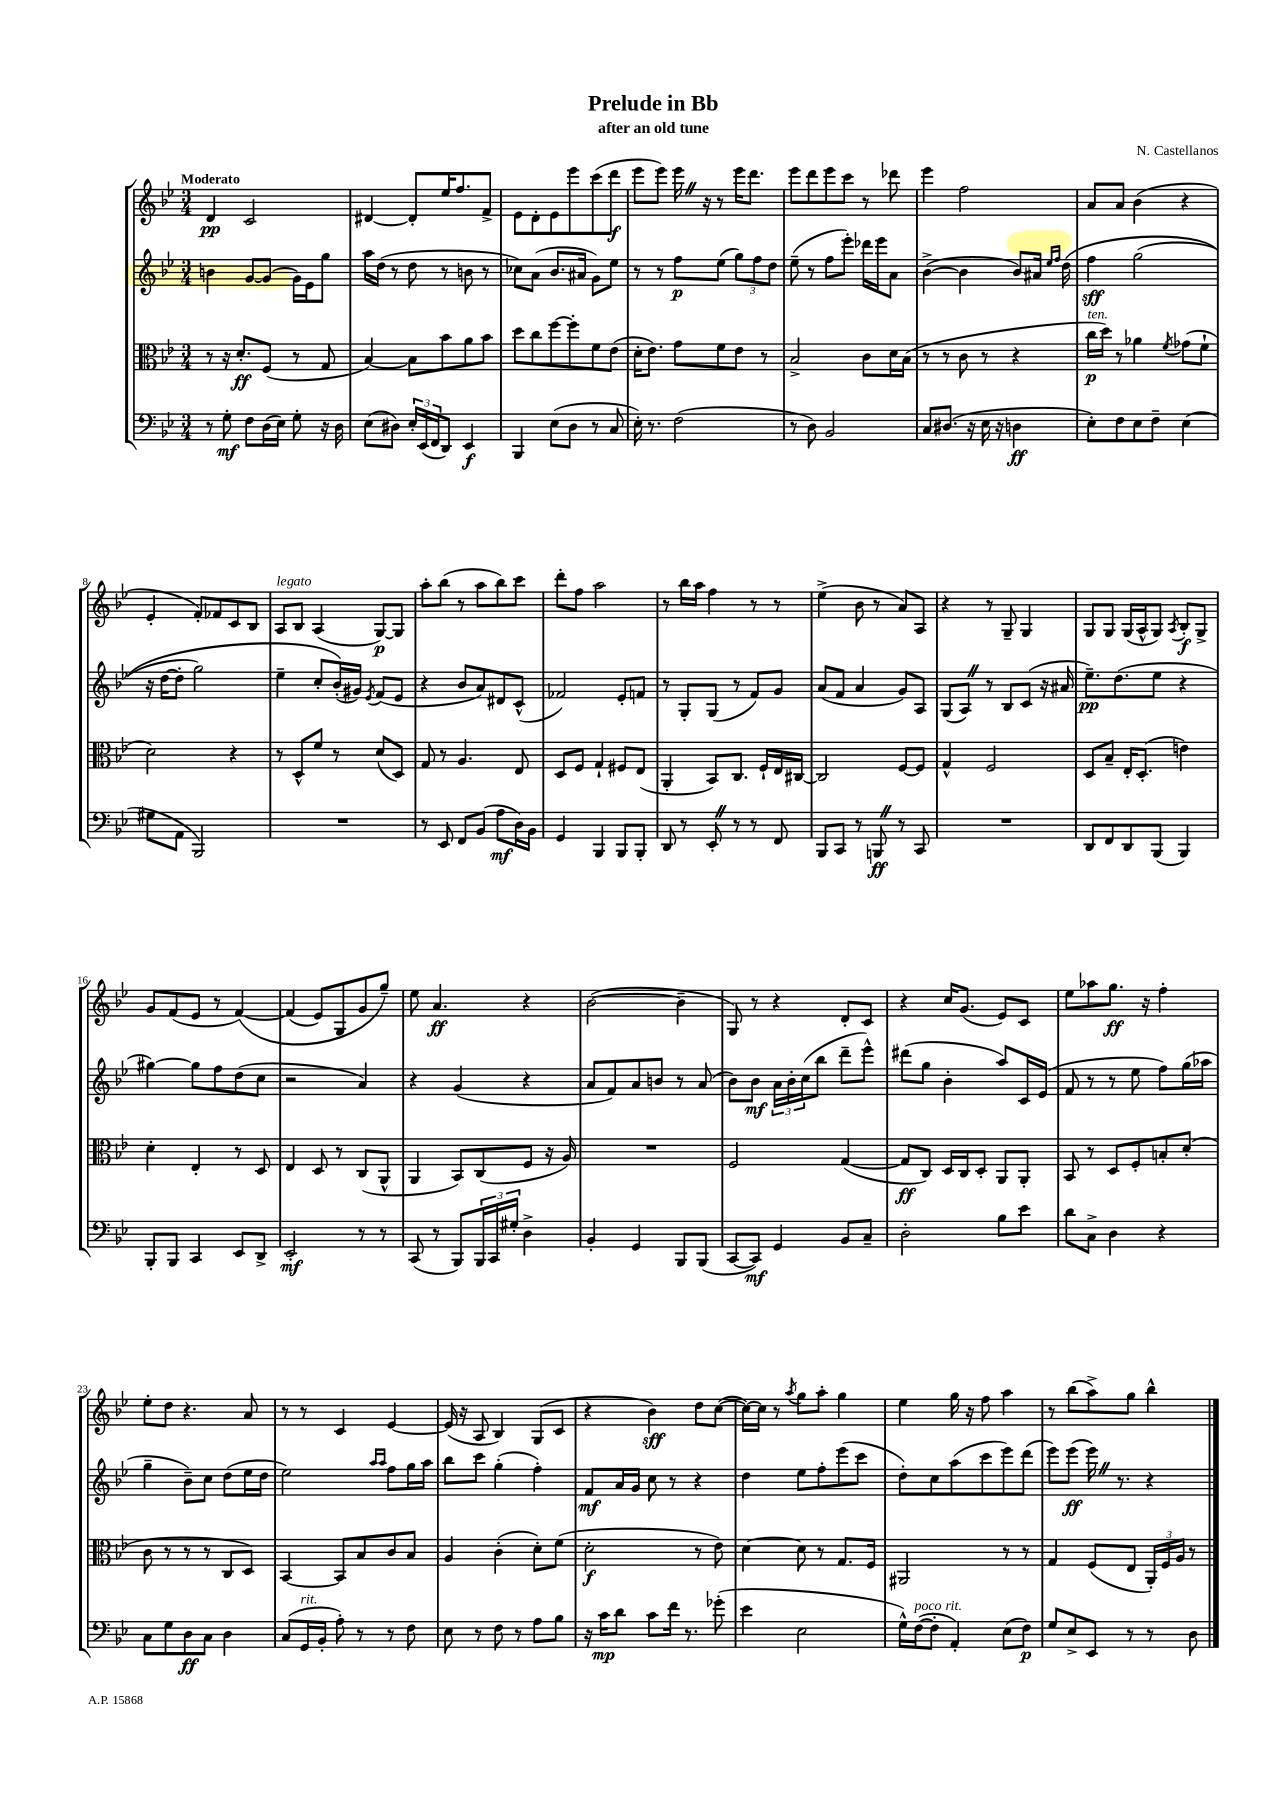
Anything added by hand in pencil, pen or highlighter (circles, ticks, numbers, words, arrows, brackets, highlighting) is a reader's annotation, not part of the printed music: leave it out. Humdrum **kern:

**kern	**kern	**kern	**kern
*staff4	*staff3	*staff2	*staff1
*clefF4	*clefC3	*clefG2	*clefG2
*k[b-e-]	*k[b-e-]	*k[b-e-]	*k[b-e-]
*M3/4	*M3/4	*M3/4	*M3/4
8r	8r	4b	4d
8G'	16r	.	.
.	8.d'	.	.
8F	.	[8g	2c
(16D	(8F	(8g]	.
16E-)	.	.	.
8G'	8r	16g)	.
.	.	16e-	.
16r	8G	8gg	.
16D	.	.	.
=	=	=	=
(8E-	[4B-)	16aa	[4d#
.	.	(16dd	.
8D#)	.	8r	.
24E-'	8B-]	8dd	8d#']
(24EE-	.	.	.
24FF	.	.	.
8DD)	8b-	8r	16ee-
.	.	.	8.ff
4EE-	8a	8b	.
.	8b-	8r	8f^
=	=	=	=
4BBB-	8dd	8cc-)	8e-
.	8cc	(8a	8d'
(8E-	[8ff	8.b-	8e-
8D	8ff']	.	8eee-
.	.	16a#	.
8r	8f	8g)	(8ccc
8C	(8e-	8ee-	8ddd
=	=	=	=
16E-')	16d'	8r	8eee-
8.r	8.e-)	.	.
.	.	8r	8eee-)
(2F	8g	8ff	16eee-
.	.	.	16r
.	8f	(8ee-	8r
.	8e-	12gg)	16eee-
.	.	.	8.ddd
.	.	12ff	.
.	8r	.	.
.	.	12dd	.
=	=	=	=
8r	2B-^	(8ee-~	8eee-
8D)	.	8r	8ddd
2BB-	.	8ff	8eee-
.	.	8eee-')	8ccc
.	8c	16ddd-	8r
.	.	16eee-	.
.	16d	8a	8ddd-
.	(16B-	.	.
=	=	=	=
8C	8r	([4b-^	4eee-
(8.D#	8r	.	.
.	8c	4b-]	2ff
16r	.	.	.
16E-	8r	.	.
16r	.	.	.
4D	4r	8b-)	.
.	.	16a#	.
.	.	16qqee-	.
.	.	16qqff	.
.	.	&(16dd	.
=	=	=	=
8E-')	16cc	4ff	8a
.	16dd)	.	.
8F	8r	.	8a
8E-	4a-	(2gg	(4b-
8F~	.	.	.
.	8qf	.	.
(4E-	(8g-	.	4r
.	8f`	.	.
=	=	=	=
8G#	2d)	16r	4e-'
.	.	[16dd	.
8AA	.	8dd']	.
2BBB-)	.	2gg)	8f')
.	.	.	8f-
.	4r	.	8c
.	.	.	8B-
=	=	=	=
2.r	8r	4ee-~	8A
.	8D^^	.	8B-
.	8f	8cc'	(4A
.	8r	(16b-'&)	.
.	.	16g#)	.
.	.	8qe-	.
.	(8d	(8f	[8G)
.	8D)	8e-	8G]
=	=	=	=
8r	8G	4r	8aa'
8EE-	8r	.	(8bb-
8FF	4.A	8b-	8r
(8BB-	.	8a)	8aa
8A	.	8d#	8bb-)
16D)	8E-	(8c^^	8ccc
16BB-	.	.	.
=	=	=	=
4GG	8D	2f-)	8ddd'
.	8F	.	8ff
4BBB-	4G`	.	2aa
8BBB-	8F#	8e-'	.
8BBB-'	(8E-	8f	.
=	=	=	=
8DD	4AA'	8r	8r
8r	.	8G'	16bb-
.	.	.	16aa
8EE-'	8BB-)	(8G	4ff
8r	8.C	8r	.
8r	.	8f)	8r
.	16F`	.	.
8FF	16E-	8g	8r
.	[16C#	.	.
=	=	=	=
8BBB-	2C#]	(8a	(4ee-^
8CC	.	8f	.
8r	.	4a	8b-
8BBB	.	.	8r
8r	[8F	8g)	8a)
8CC	8F]	8A	8A
=	=	=	=
2.r	4G^^	(8G	4r
.	.	8A)	.
.	2F	8r	8r
.	.	8B-	8G~
.	.	(8c	4G
.	.	16r	.
.	.	16a#	.
=	=	=	=
8DD	8D	8.ee-~)	8G
8FF	8B-~	.	8G
.	.	(8.dd	.
8DD	16E-'	.	(16G
.	(8.D'	.	16A^^
(8BBB-	.	8ee-	8G)
.	.	.	8qA
4BBB-)	4e)	4r	8B-'
.	.	.	8G^
=	=	=	=
8BBB-'	4d'	[4gg#)	8g
8BBB-	.	.	(8f
4CC	4E-'	8gg#]	8e-
.	.	8ff	8r
8EE-	8r	(8dd	&([4f)
8DD^	8D	8cc	.
=	=	=	=
2EE-'	4E-	2r	(4f]
.	8D	.	8e-)
.	8r	.	8G
8r	(8C	4a)	8g
8r	8AA^^	.	8gg~&)
=	=	=	=
(8CC	4AA	4r	8ee-
8r	.	.	4.a
8BBB-)	8BB-)	(4g	.
24BBB-	(8C	.	.
24CC	.	.	.
24G#'	.	.	.
4D^	8F	4r	4r
.	16r	.	.
.	16A)	.	.
=	=	=	=
4BB-'	2.r	8a	([2b-
.	.	8f)	.
4GG	.	8a	.
.	.	8b	.
8BBB-	.	8r	4b-~]
(8BBB-	.	(8a	.
=	=	=	=
[8CC	2F	8b-)	8G)
8CC])	.	8b-	8r
4GG	.	24a	4r
.	.	24b-'	.
.	.	(24cc	.
.	.	8bb-	.
8BB-	([4G	8ddd~	8d'
8C~	.	8eee-^^)	8c
=	=	=	=
2D'	8G]	(8ddd#	4r
.	8C)	8gg	.
.	16D	4b-'	16cc
.	16C	.	(8.g
.	8D'	.	.
8B-	8AA	8aa)	8e-)
8e-	8AA'	16c	8c
.	.	(16e-	.
=	=	=	=
8d	8BB-	8f	8ee-
8C^	8r	8r	8aa-
4D	8D	8r	8.gg
.	8F'	8ee-	.
.	.	.	16r
4r	8B'	8ff)	4ff'
.	(8d'	(16gg	.
.	.	16aa-	.
=	=	=	=
8C	8c	4gg~	8ee-'
8G	8r	.	8dd
8D	8r	8b-~)	4.r
8C	8r	8cc	.
4D	8C	(8dd	.
.	8D)	16ee-	8a
.	.	16dd	.
=	=	=	=
(8C	[4BB-	2ee-)	8r
16GG	.	.	8r
16BB-'	.	.	.
8A')	8BB-]	.	4c
8r	8B-	.	.
.	.	16qqaa	.
.	.	16qqaa	.
8r	8c	8ff	[4e-
8F	8B-	16gg	.
.	.	16aa	.
=	=	=	=
8E-	4A	8bb-	(16e-]
.	.	.	16r
8r	.	8ccc	8A
8F	(4c'	(4gg'	4B-)
8r	.	.	.
8A	8d')	4ff')	(8G
8B-	(8f	.	8c
=	=	=	=
16r	2d'	8f	4r
16c	.	.	.
8d	.	16a	.
.	.	16g	.
8c	.	8cc	4b-)
16f	.	8r	.
8.r	.	.	.
.	8r	4r	8dd
(8g-'	8e-)	.	([8cc
=	=	=	=
4e-	[4d	4dd	16cc_)
.	.	.	16cc]
.	.	.	8r
.	.	.	8qaa
2E-	8d]	8ee-	8gg
.	8r	8ff'	8aa'
.	8.G	(8eee-	4gg
.	.	8ccc	.
.	16F	.	.
=	=	=	=
16G^^)	2AA#	8dd')	4ee-
([16F	.	.	.
8F']	.	8cc	.
4AA')	.	(8aa	16gg
.	.	.	16r
.	.	8ccc	8ff
(8E-	8r	8eee-)	4aa
8F)	8r	(8ddd	.
=	=	=	=
8G	4G	8eee-)	8r
8E-^	.	(8eee-	(8bb-
8EE-	(8F	16eee-)	8aa^)
.	.	8.r	.
8r	8E-	.	8gg
8r	24AA')	4r	4bb-^^
.	24F	.	.
.	24A	.	.
8D	8r	.	.
==	==	==	==
*-	*-	*-	*-
